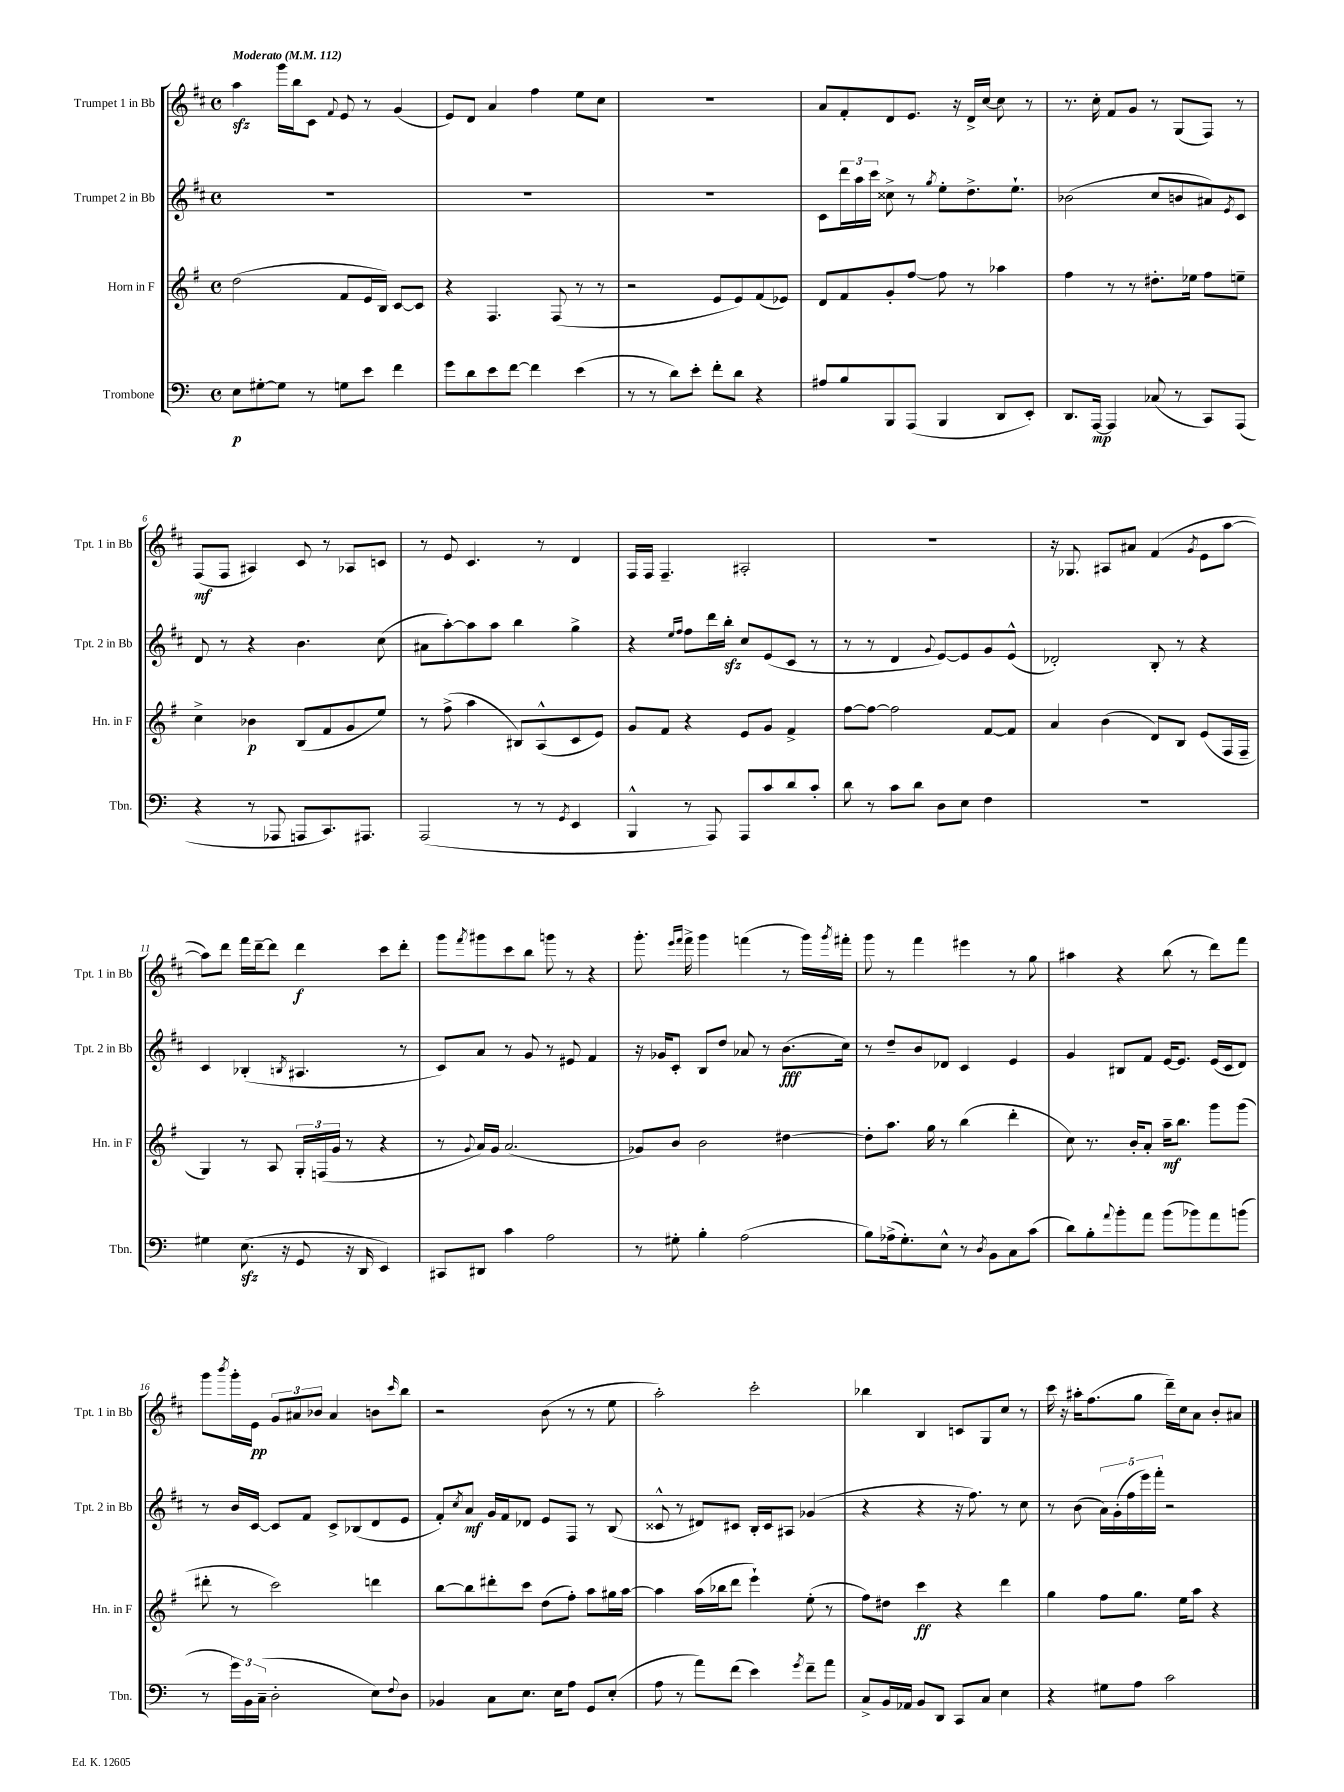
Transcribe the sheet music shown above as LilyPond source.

<<
\new StaffGroup <<
\new Staff = "s0" \with { instrumentName = "Trumpet 1 in Bb" shortInstrumentName = "Tpt. 1 in Bb" } {
    \clef treble \key d \major \defaultTimeSignature \time 4/4 \tempo "Moderato" 4 = 112
    a''4\sfz g'''16 b''16 cis'8 \appoggiatura { fis'8 } e'8 r8 g'4( |
    e'8) d'8 a'4 fis''4 e''8 cis''8 |
    R1 |
    a'8 fis'8-. d'8 e'8. r16 d'16-> cis''16~ cis''8 r8 |
    r8. cis''16-. fis'8 g'8 r8 g8( fis8) r8 |
    fis8\mf( fis8 ais4) cis'8 r8 aes8 c'8 |
    r8 e'8 cis'4. r8 d'4 |
    fis16 fis16 fis4.-- ais2-. |
    R1 |
    r16 ges8. ais8 ais'8 fis'4( \acciaccatura { g'8 } e'8 a''8~ |
    a''8) d'''8 fis'''16 d'''16~-- d'''8 d'''4\f cis'''8 d'''8-. |
    g'''8 \acciaccatura { fis'''8 } gis'''8 cis'''8 b''8 g'''8 r8 r4 |
    g'''8.-. \grace { e'''16 fis'''16 } fis'''16-> g'''4 f'''4( r8 g'''16) \acciaccatura { g'''8 } fis'''16-. |
    g'''8 r8 fis'''4 eis'''4 r8 g''8 |
    ais''4 r4 b''8( r8 d'''8) fis'''8 |
    g'''8 \acciaccatura { b'''8 } g'''16-. e'16\pp \tuplet 3/2 { g'8 ais'8 bes'8 } ais'4 b'8 \grace { cis'''16 } b''8 |
    r2 b'8( r8 r8 e''8 |
    a''2-.) cis'''2-. |
    bes''4 b4 c'8 g8 cis''8 r8 |
    cis'''16 r16 ais''16-. fis''8.( g''8 d'''16--) cis''16 a'8 b'8-. ais'8 \bar "|." |
}
\new Staff = "s1" \with { instrumentName = "Trumpet 2 in Bb" shortInstrumentName = "Tpt. 2 in Bb" } {
    \clef treble \key d \major \defaultTimeSignature \time 4/4
    R1 |
    R1 |
    R1 |
    cis'8 \tuplet 3/2 { d'''16 a''16 cis'''16 } cisis''8-> r8 \acciaccatura { g''8 } e''8-. d''8.-> e''8.-! |
    bes'2( cis''8 b'8 ais'8) \acciaccatura { e'8 } cis'8 |
    d'8 r8 r4 b'4. cis''8( |
    ais'8 a''8~-.) a''8 a''8 b''4 g''4-> |
    r4 \grace { e''16 fis''16 } fis''8 d'''16 b''16-.\sfz cis''8 e'8( cis'8 r8 |
    r8 r8 d'4 \appoggiatura { g'8 } e'8~) e'8 g'8 e'8-^( |
    des'2-.) b8-. r8 r4 |
    cis'4 bes4-.( \acciaccatura { b8 } ais4. r8 |
    cis'8) a'8 r8 g'8 r8 eis'8 fis'4 |
    r16 ges'16 cis'8-. b8 d''8 aes'8 r8 b'8.\fff( cis''16) |
    r8 d''8-- b'8 des'8 cis'4 e'4 |
    g'4 bis8 fis'8 e'16~ e'8. e'16( cis'16 d'8) |
    r8 b'16 cis'16~ cis'8 fis'8 cis'8-> bes8( d'8 e'8 |
    fis'8-.) \acciaccatura { cis''8 } a'8\mf g'16 fis'16 des'8 e'8 fis8 r8 b8( |
    cisis'8-^ r8 dis'8) cis'8 b16-. cis'16 ais8 ges'4( |
    r4 r4 r16 fis''8.) r8 cis''8 |
    r8 b'8( \tuplet 5/4 { a'16) g'16-.( fis''16 e'''16) fis'''16-. } r2 \bar "|." |
}
\new Staff = "s2" \with { instrumentName = "Horn in F" shortInstrumentName = "Hn. in F" } {
    \clef treble \key g \major \defaultTimeSignature \time 4/4
    d''2( fis'8 e'16 b16) c'8~ c'8 |
    r4 fis4. fis8( r8 r8 |
    r2 e'8 e'8) fis'8( ees'8) |
    d'8 fis'8 g'8-. fis''8~ fis''8 r8 aes''4 |
    fis''4 r8 r8 dis''8.-. ees''16 fis''8 e''8-- |
    c''4-> bes'4\p b8( fis'8 g'8 e''8) |
    r8 fis''8->( a''4 bis8) a8-^( c'8 e'8) |
    g'8 fis'8 r4 e'8 g'8 fis'4-> |
    fis''8~ fis''8~ fis''2 fis'8~ fis'8 |
    a'4 b'4( d'8) b8 e'8( fis16 fis16-- |
    g4) r8 a8 \tuplet 3/2 { g16-. f16( g'16 } r8 r4 |
    r8 \appoggiatura { g'8 } a'16) g'16 a'2.( |
    ges'8) b'8 b'2 dis''4~ |
    dis''8-. a''8. g''16 r8 b''4( d'''4-. |
    c''8) r8. b'16-. a'8-. a''16--\mf b''8. g'''8 g'''8( |
    dis'''8-. r8 c'''2) d'''4 |
    b''8~ b''8 dis'''8-. c'''8 d''8( fis''8-.) a''8 gis''16 a''16~ |
    a''4 a''16( bes''16 d'''8 e'''4-!) e''8-.( r8 |
    fis''8) dis''8 c'''4\ff r4 d'''4 |
    g''4 fis''8 g''8. e''16 a''8 r4 \bar "|." |
}
\new Staff = "s3" \with { instrumentName = "Trombone" shortInstrumentName = "Tbn." } {
    \clef bass \key c \major \defaultTimeSignature \time 4/4
    e8\p gis8~-. gis8 r8 g8 e'8 f'4 |
    g'8 d'8 e'8 f'8~ f'4 e'4( |
    r8 r8 d'8) e'8-. f'8-. d'8 r4 |
    ais8 b8 b,,8 a,,8( b,,4 d,8 e,8-.) |
    d,8. a,,16~\mp a,,4 ces8( r8 c,8) a,,8( |
    r4 r8 aes,,8 a,,8 c,8.) ais,,8. |
    a,,2( r8 r8 \acciaccatura { g,8 } e,4 |
    b,,4-^ r8 a,,8) a,,8 c'8 d'8 c'8-. |
    d'8 r8 c'8 d'8 d8 e8 f4 |
    R1 |
    gis4 e8.\sfz( r16 g,8 r16 d,16 e,4) |
    cis,8 dis,8 c'4 a2 |
    r8 gis8-. b4-. a2( |
    b8) aes16->( g8.-.) e8-^ r8 \acciaccatura { d8 } b,8 c8 c'8( |
    d'8) b8-. \appoggiatura { a'8 } b'8-. a'8 b'8( bes'8) a'8 b'8( |
    r8 \tuplet 3/2 { g'16) b,16 c16--( } d2-. e8) \appoggiatura { f8 } d8 |
    bes,4 c8 e8. e16 a8 g,8 e8-.( |
    a8 r8 a'8) f'8( e'4) \acciaccatura { g'8 } f'8-- a'8 |
    c8-> b,16 aes,16 b,8 d,8 c,8 c8 e4 |
    r4 gis8 a8 c'2 \bar "|." |
}
>>
>>
